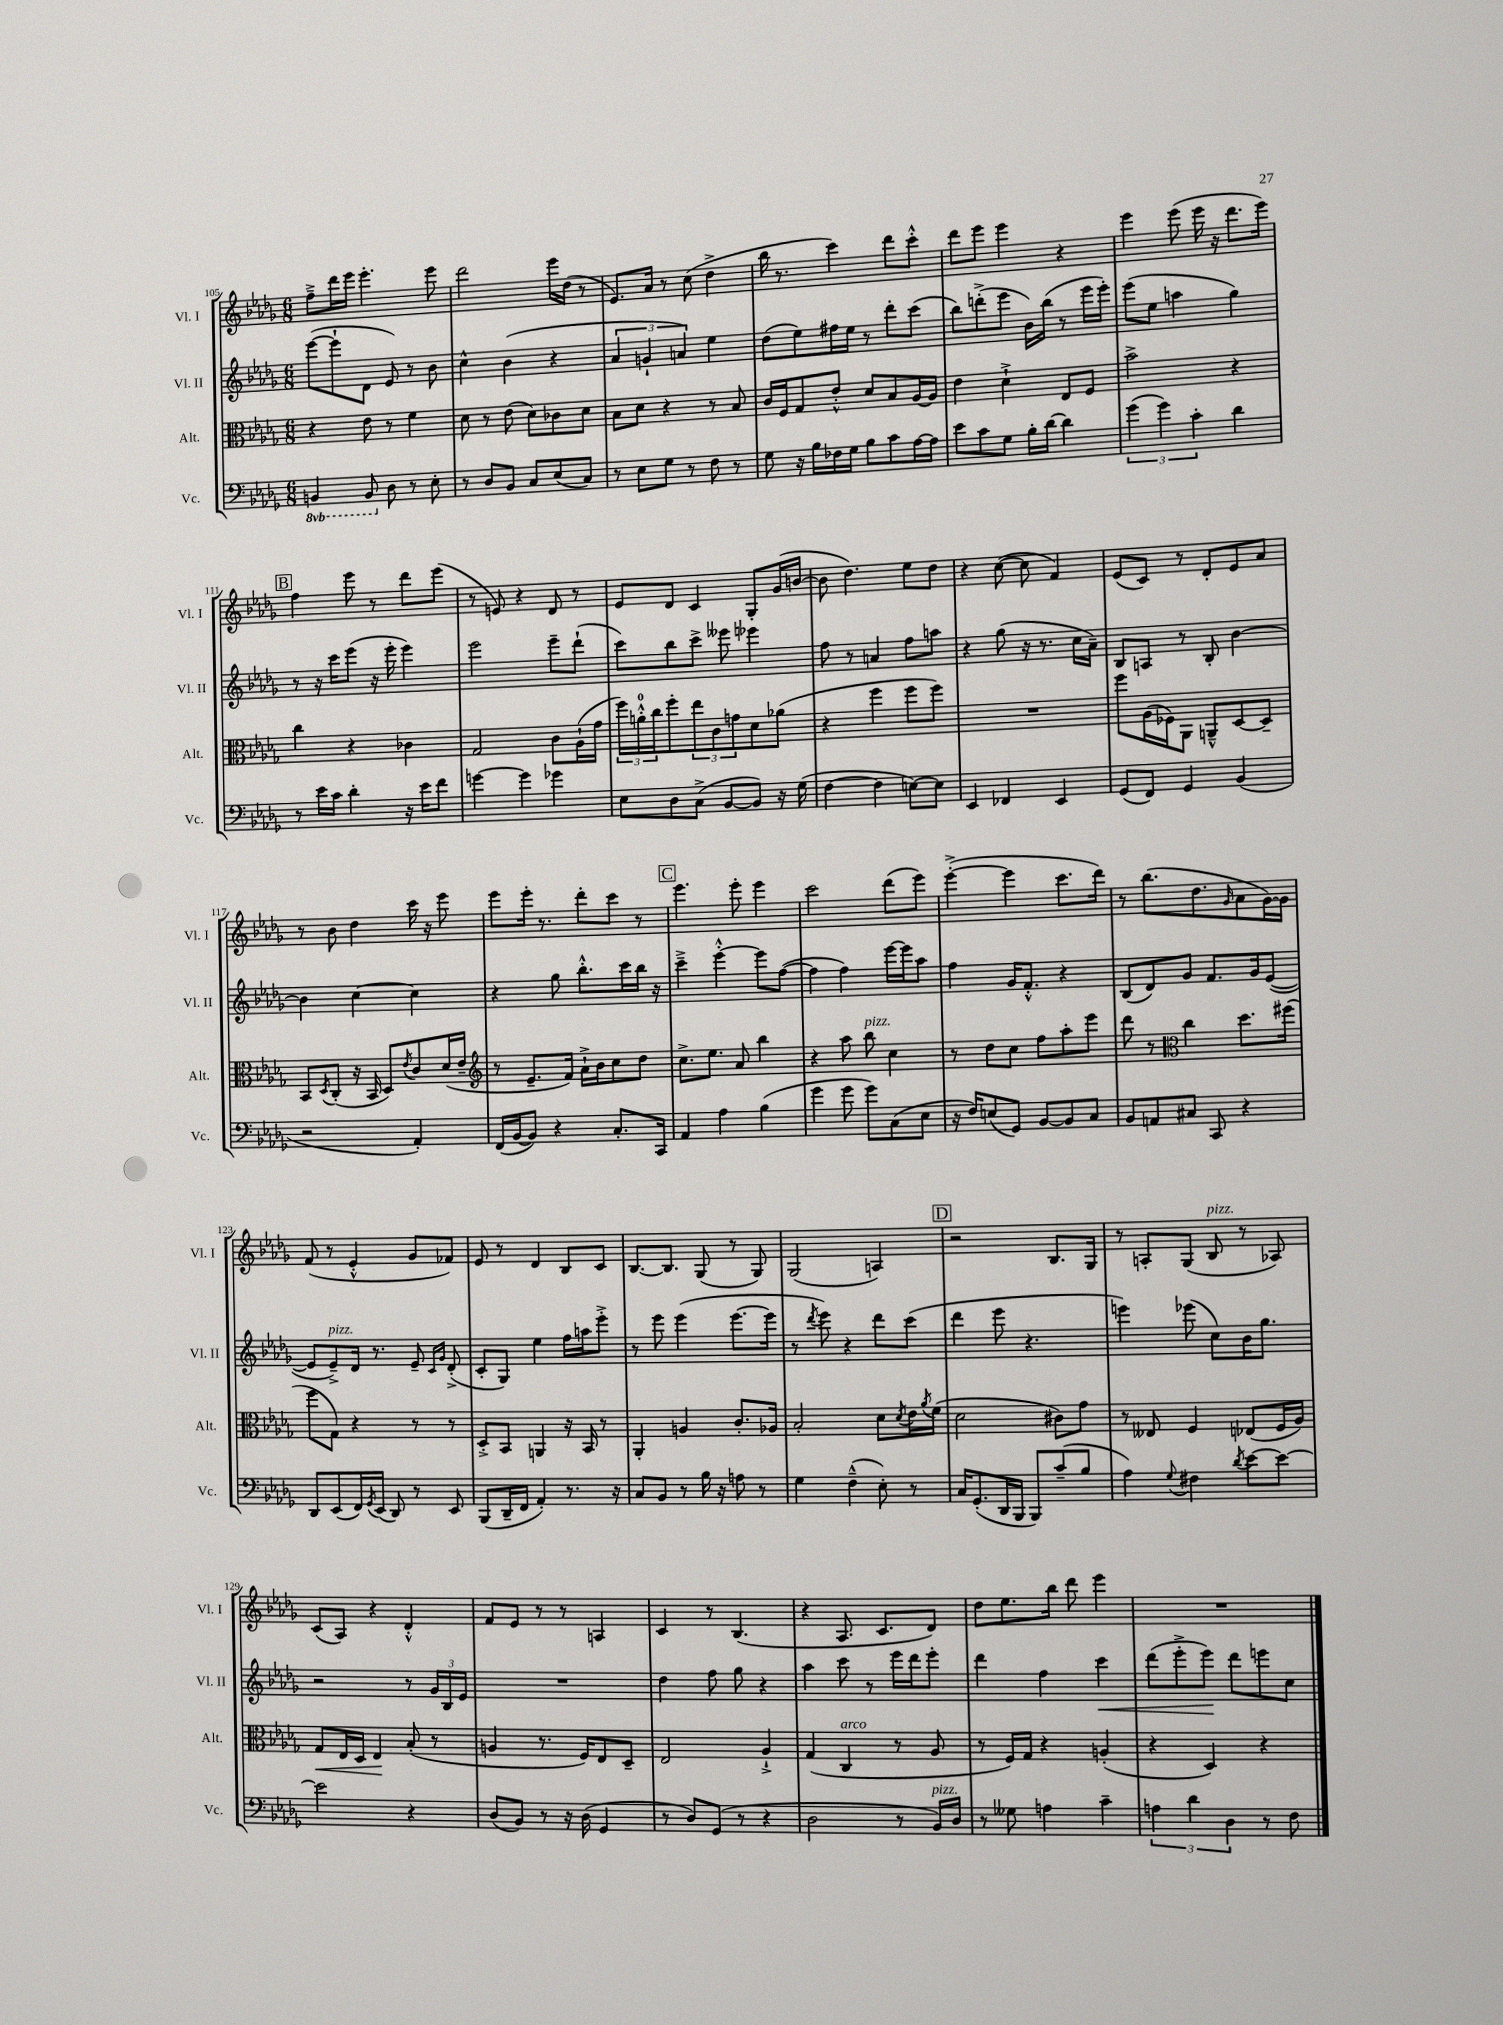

**kern	**kern	**dynam	**kern	**dynam	**kern
*part4	*part3	*part3	*part2	*part2	*part1
*staff4	*staff3	*staff3	*staff2	*staff2	*staff1
*I"Vc.	*I"Alt.	*	*I"Vl. II	*	*I"Vl. I
*I'Vc.	*I'Alt.	*	*I'Vl. II	*	*I'Vl. I
*clefF4	*clefC3	*	*clefG2	*	*clefG2
*k[b-e-a-d-g-]	*k[b-e-a-d-g-]	*	*k[b-e-a-d-g-]	*	*k[b-e-a-d-g-]
*M6/8	*M6/8	*	*M6/8	*	*M6/8
*8ba	*	*	*	*	*
=105	=105	=105	=105	=105	=105
4BBBn/	4r	.	([8eee-\L	.	8ff~^\L
.	.	.	8eee-`\]	.	16ddd-\L
.	.	.	.	.	16eee-\JJ
8BBB/	8e-\	.	8d-\J	.	4.eee-'\
*X8ba	*	*	*	*	*
8D-\	8r	.	8e-/)	.	.
8r	4f\	.	8r	.	.
8E-'\	.	.	8b-\	.	8eee-\
=106	=106	=106	=106	=106	=106
8r	8d-\	.	4cc^^\	.	2ddd-\
8D-/L	8r	.	.	.	.
8BB-/J	(8e-\	.	(4b-\	.	.
8C/L	8d-\L)	.	.	.	.
(8E-/	8c-X\	.	4r	.	16eee-\LL
.	.	.	.	.	(16dd-\JJ
8C/J)	8d-\J	.	.	.	8r
=107	=107	=107	=107	=107	=107
8r	8B-\L	.	6a-/	.	8.e-/L)
8E-\L	8d-\J	.	.	.	.
.	.	.	6gn`/	.	.
.	.	.	.	.	16a-/Jk
8G-\J	4r	.	.	.	8r
.	.	.	6an/)	.	.
8r	.	.	.	.	(8cc\
8F\	8r	.	4ee-\	.	4dd-^\
8r	8B-/	.	.	.	.
=108	=108	=108	=108	=108	=108
8G-\	16c/LL	.	(8dd-\L	.	16bb-\
.	16F/J	.	.	.	8.r
16r	8G-/	.	8ee-\)	.	.
16B-\LL	.	.	.	.	.
16F-X\	8e-'^^/J	.	16ff#X\L	.	4ccc\)
16G-\JJ	.	.	16ee-\JJ	.	.
8B-\L	8d-/L	.	8r	.	.
8c\	8B-/	.	8ddd-'\L	.	8ddd-\L
[16A-\L	[16A-/L	.	(8ccc\J	.	8ccc'^^\J
16A-\JJ]	16A-/JJ]	.	.	.	.
=109	=109	=109	=109	=109	=109
8e-\L	4e-\	.	8bb-\L)	.	8ddd-\L
8c\	.	.	(8dddn'^\	.	8eee-\J
8G-\J	4d-`^\	.	8eee-\J	.	4eee-\
16B-'\LL	.	.	16b-\LL)	.	.
[16d-\JJ	.	.	(16bb-\JJ	.	.
4d-\]	8E-/L	.	8r	.	4r
.	8F/J	.	16eee-\LL	.	.
.	.	.	16eee-'\JJ)	.	.
=110	=110	=110	=110	=110	=110
(6g-\	2b-^\	.	(8eee-\L	.	4eee-\
.	.	.	8ee-\J	.	.
6g-\)	.	.	.	.	.
.	.	.	4aan\	.	(8eee-\
6c'\	.	.	.	.	.
.	.	.	.	.	16eee-\
.	.	.	.	.	16r
4d-\	4r	.	4gg-\)	.	8.ddd-\L
.	.	.	.	.	16eee-\Jk)
!!LO:LB:g=z
!!LO:REH:place=s1:t=B
=111	=111	=111	=111	=111	=111
8r	4cc\	.	8r	.	4ff\
16e-\LL	.	.	16r	.	.
16c\JJ	.	.	16ccc\KL	.	.
4d-'\	4r	.	(8eee-\J	.	8eee-\
.	.	.	16r	.	8r
.	.	.	16eee-'\	.	.
16r	4c-X\	.	4eee-\)	.	8ddd-\L
16e-\KL	.	.	.	.	.
8f\J	.	.	.	.	(8eee-\J
=112	=112	=112	=112	=112	=112
[4gn\	2G-/	.	2eee-\	.	8r
.	.	.	.	.	8en/)
4g\]	.	.	.	.	4r
4g-X\	8c\L	.	8eee-~\L	.	8d-/
.	(16A-`\L	.	(8ddd-`\J	.	8r
.	16g-\JJ	.	.	.	.
=113	=113	=113	=113	=113	=113
8E-\L	24ff\LL)	.	8ccc\L)	.	8e-/L
.	24an'^^\	.	.	.	.
.	24cc\J	.	.	.	.
8D-\	8ff'\	.	8bb-\	.	8d-/J
(8C^\J	12ee-\	.	8ccc^\J	.	4c/
.	12c\	.	.	.	.
[8BB-/L	.	.	8eee--X\	.	.
.	12gn\	.	.	.	.
8BB-/J])	8d-\	.	4eee-X\	.	8G-'/L
16r	(8a-X\J	.	.	.	(16g-/L
(16G-\	.	.	.	.	[16bn/JJ
=114	=114	=114	=114	=114	=114
[4F\	4r	.	8ff\	.	8b\]
.	.	.	8r	.	4.dd-\)
4F\]	4ff\	.	4an/	.	.
[8En\L)	8ff\L	.	8ff\L	.	8ee-\L
8E\J]	8ff\J)	.	8aan\J	.	8dd-\J
=115	=115	=115	=115	=115	=115
4EE-/	2.r	.	4r	.	4r
4FF-X/	.	.	(8gg-\	.	([8cc\
.	.	.	16r	.	8cc\]
.	.	.	8.r	.	.
4EE-/	.	.	.	.	4f/)
.	.	.	16cc\LL	.	.
.	.	.	16a-~\JJ)	.	.
=116	=116	=116	=116	=116	=116
(8GG-/L	8ff\L	.	8B-/L	.	(8e-/L
8FF/J)	(16A-\L	.	8An/J	.	8c/J)
.	16F-X\J)	.	.	.	.
4GG-/	8AA-\J	.	8r	.	8r
.	8AAn~^^/L	.	8B-'/	.	8d-'/L
(4BB-/	[8D-/	.	[4b-\	.	8e-/
.	8D-~/J]	.	.	.	8a-/J
!!LO:LB:g=z
=117	=117	=117	=117	=117	=117
2r	8BB-/L	.	4b-\]	.	8r
.	8qD-/	.	.	.	.
.	(8C'/J	.	.	.	8b-\
.	16r	.	[4cc\	.	4dd-\
.	16BB-/	.	.	.	.
.	8D-/L)	.	.	.	.
.	8qe-/	.	.	.	.
4AA-'/)	8c/	.	4cc\]	.	16ccc\
.	.	.	.	.	16r
.	(16d-/L	.	.	.	8eee-\
.	16e-~/JJ	.	.	.	.
=118	=118	=118	=118	=118	=118
*	*clefG2	*	*	*	*
(16FF/LL	8r	.	4r	.	8eee-\L
[16BB-/J	.	.	.	.	.
8BB-/J])	8.e-~/L	.	.	.	16eee-'\Jk
.	.	.	.	.	8.r
4r	.	.	8gg-\	.	.
.	16f/Jk)	.	.	.	.
.	16a-`^\LL	.	8.bb-'^^\L	.	8ddd-'\L
.	16b-\J	.	.	.	.
8.C'/L	8cc\	.	.	.	8ccc\J
.	.	.	16ccc\L	.	.
.	8dd-\J	.	16bb-\JJ	.	8r
16CC/Jk	.	.	16r	.	.
!!LO:REH:place=s1:t=C
=119	=119	=119	=119	=119	=119
4AA-/	8.cc^\L	.	4ccc~^\	.	4.eee-\
.	8.ee-\J	.	.	.	.
4A-\	.	.	[4eee-'^^\	.	.
.	8a-/	.	.	.	8eee-'\
(4B-\	4bb-\	.	8eee-\L]	.	4eee-\
.	.	.	([8ff\J	.	.
=120	=120	=120	=120	=120	=120
4g-\	4r	.	4ff\]	.	2ccc\
8g-\	8aa-\	.	4ff\)	.	.
!	!LO:TX:a:i:t=pizz.	!	!	!	!
8g-\L)	8bb-\	.	.	.	.
(8C\	4cc\	.	[16eee-\LL	.	(8ddd-\L
.	.	.	16eee-\J]	.	.
8E-\J	.	.	8aa-\J	.	8eee-\J)
=121	=121	=121	=121	=121	=121
16r	8r	.	4ff\	.	([4eee-'^\
16F/KL)	.	.	.	.	.
(8En/	8dd-\L	.	.	.	.
8GG-/J)	8cc\J	.	16g-/KL	.	4eee-\]
.	.	.	8.f'^^/J	.	.
[8BB-/L	8ff\L	.	.	.	.
8BB-/]	8aa-'\	.	4r	.	8.ccc\L
8C/J	8eee-\J	.	.	.	.
.	.	.	.	.	16ddd-\Jk)
=122	=122	=122	=122	=122	=122
8BB-/L	8ddd-\	.	(8B-/L	.	8r
8AAn/	8r	.	8d-/)	.	(8.bb-\L
*	*clefC3	*	*	*	*
8C#X/J	4cc\	.	8g-/J	.	.
.	.	.	.	.	8.dd-\
8CC/	.	.	8.f/L	.	.
.	.	.	.	.	16qqg-/
4r	8.dd-\L	.	.	.	8a-\
.	.	.	16g-/k	.	.
.	.	.	([8e-/J	.	[16g-\L)
.	(16ff#X\Jk	.	.	.	16g-\JJ]
!!LO:LB:g=z
=123	=123	=123	=123	=123	=123
8DD-/L	8ff\L	.	8e-/L]	.	(8f/
!	!	!	!LO:TX:a:i:t=pizz.	!	!
(8EE-/	8G-\J)	.	8e-~^/)	.	8r
16FF/L)	4r	.	16d-/Jk	.	4e-'^^/
8qGG-/	.	.	.	.	.
(16EE-/JJ	.	.	8.r	.	.
8DD-/)	.	.	.	.	.
8r	8r	.	8e-~/	.	8g-/L
.	.	.	16qqc/LL	.	.
.	.	.	16qqg-/JJ	.	.
8EE-/	8r	.	(8d-'^/	.	8f-X/J)
=124	=124	=124	=124	=124	=124
(8BBB-/L	8D-'^/L	.	8c'/L	.	8e-/
16DD-~/L	8BB-/J	.	8G-/J)	.	8r
16FF/JJ	.	.	.	.	.
4AA-'/)	4AAn/	.	4ee-\	.	4d-/
8.r	16r	.	16ff\LL	.	8B-/L
.	16BB-/	.	16aan\J	.	.
.	8r	.	8eee-'^\J	.	8c/J
16r	.	.	.	.	.
=125	=125	=125	=125	=125	=125
8C/L	4AA-'/	.	8r	.	[8.B-/L
8BB-/J	.	.	8eee-\	.	.
.	.	.	.	.	8.B-/J]
8r	4An/	.	(4eee-\	.	.
16B-\	.	.	.	.	(8G-/
16r	.	.	.	.	.
8An\	8.c'/L	.	[8.eee-\L	.	8r
8r	.	.	.	.	8G-/)
.	16A-X/Jk	.	16eee-\Jk]	.	.
=126	=126	=126	=126	=126	=126
4G-\	2B-'/	.	8r	.	(2G-/
.	.	.	8qddd-/	.	.
.	.	.	8eee-\)	.	.
(4F~^^\	.	.	4r	.	.
8E-'\)	8d-\L	.	8ddd-\L	.	4An/)
.	8qd-/	.	.	.	.
8r	16e-\L	.	(8ccc\J	.	.
.	8qa-/	.	.	.	.
.	(16f\JJ	.	.	.	.
!!LO:REH:place=s1:t=D
=127	=127	=127	=127	=127	=127
16C/KL	2d-\	.	4ddd-\	.	2r
(8.GG-'/	.	.	.	.	.
16DD-/L	.	.	8eee-\	.	.
16BBB-/JJ	.	.	.	.	.
8BBB-/L)	.	.	4.r	.	.
(8c~/	8c#X\L)	.	.	.	8.B-/L
8B-/J	8g-\J	.	.	.	.
.	.	.	.	.	16G-/Jk
=128	=128	=128	=128	=128	=128
4A-\)	8r	.	4eeen\)	.	8r
.	8E--X/	.	.	.	8An'/L
8qqG-/	.	.	.	.	.
4F#X\	4F/	.	(8eee-X\	.	(8G-/J
!	!	!	!	!	!LO:TX:a:i:t=pizz.
.	.	.	8cc\L)	.	8B-/
8qd-/	.	.	.	.	.
[8e-\L	(8E-X/L	.	16b-\K	.	8r
.	.	.	8.gg-\J	.	.
8e-\J_	16F/L	.	.	.	8A-X/)
.	16A-/JJ)	.	.	.	.
!!LO:LB:g=z
=129	=129	=129	=129	=129	=129
!	!	!LO:HP:b	!	!	!
2e-\]	8G-/L	<	2r	.	(8c/L
.	16E-/L	.	.	.	8A-/J)
.	16D-/JJ	.	.	.	.
.	4E-/	.	.	.	4r
4r	(8B-'/	[	8r	.	4d-'^^/
.	8r	.	24g-/LL	.	.
.	.	.	24B-/	.	.
.	.	.	24e-/JJ	.	.
=130	=130	=130	=130	=130	=130
(8D-/L	4An/	.	2.r	.	8f/L
8BB-/J)	.	.	.	.	8e-/J
8r	8.r	.	.	.	8r
16r	.	.	.	.	8r
(16D-\	16F/KL)	.	.	.	.
4GG-/	8E-/	.	.	.	4An/
.	8D-~/J	.	.	.	.
=131	=131	=131	=131	=131	=131
8r	2E-/	.	4dd-\	.	4c/
8D-/L)	.	.	.	.	.
(8GG-/J	.	.	8ff\	.	8r
8r	.	.	8gg-\	.	(4.B-/
4r	4A-`^/	.	4r	.	.
=132	=132	=132	=132	=132	=132
2D-\	(4G-/	.	4aa-\	.	4r
!	!LO:TX:a:i:t=arco	!	!	!	!
.	4C/	.	8ccc\	.	8.A-/
.	.	.	8r	.	.
.	.	.	.	.	8.c/L
8r	8r	.	16eee-\LL	.	.
.	.	.	16ddd-\J	.	.
!LO:TX:a:i:t=pizz.	!	!	!	!	!
16BB-/LL)	8A-/	.	8eee-'\J	.	8d-/J)
16D-/JJ	.	.	.	.	.
=133	=133	=133	=133	=133	=133
8r	8r	.	4ddd-\	.	8dd-\L
8G--X\	16F/LL)	.	.	.	8.ee-\
.	16G-/JJ	.	.	.	.
4An\	4r	.	4ff\	.	.
.	.	.	.	.	16bb-\Jk
.	.	.	.	.	8ddd-\
!	!	!	!	!LO:HP:b	!
4c~\	(4An'/	.	4ccc\	<	4eee-\
=134	=134	=134	=134	=134	=134
6An\	4r	.	(8ddd-\L	.	2.r
.	.	.	8eee-'^\	.	.
6d-\	.	.	.	.	.
.	4D-/)	.	8eee-\J)	.	.
6D-\	.	.	.	.	.
.	.	.	8ddd-\L	[	.
8r	4r	.	8eeen\	.	.
8F\	.	.	8cc\J	.	.
==	==	==	==	==	==
*-	*-	*-	*-	*-	*-
